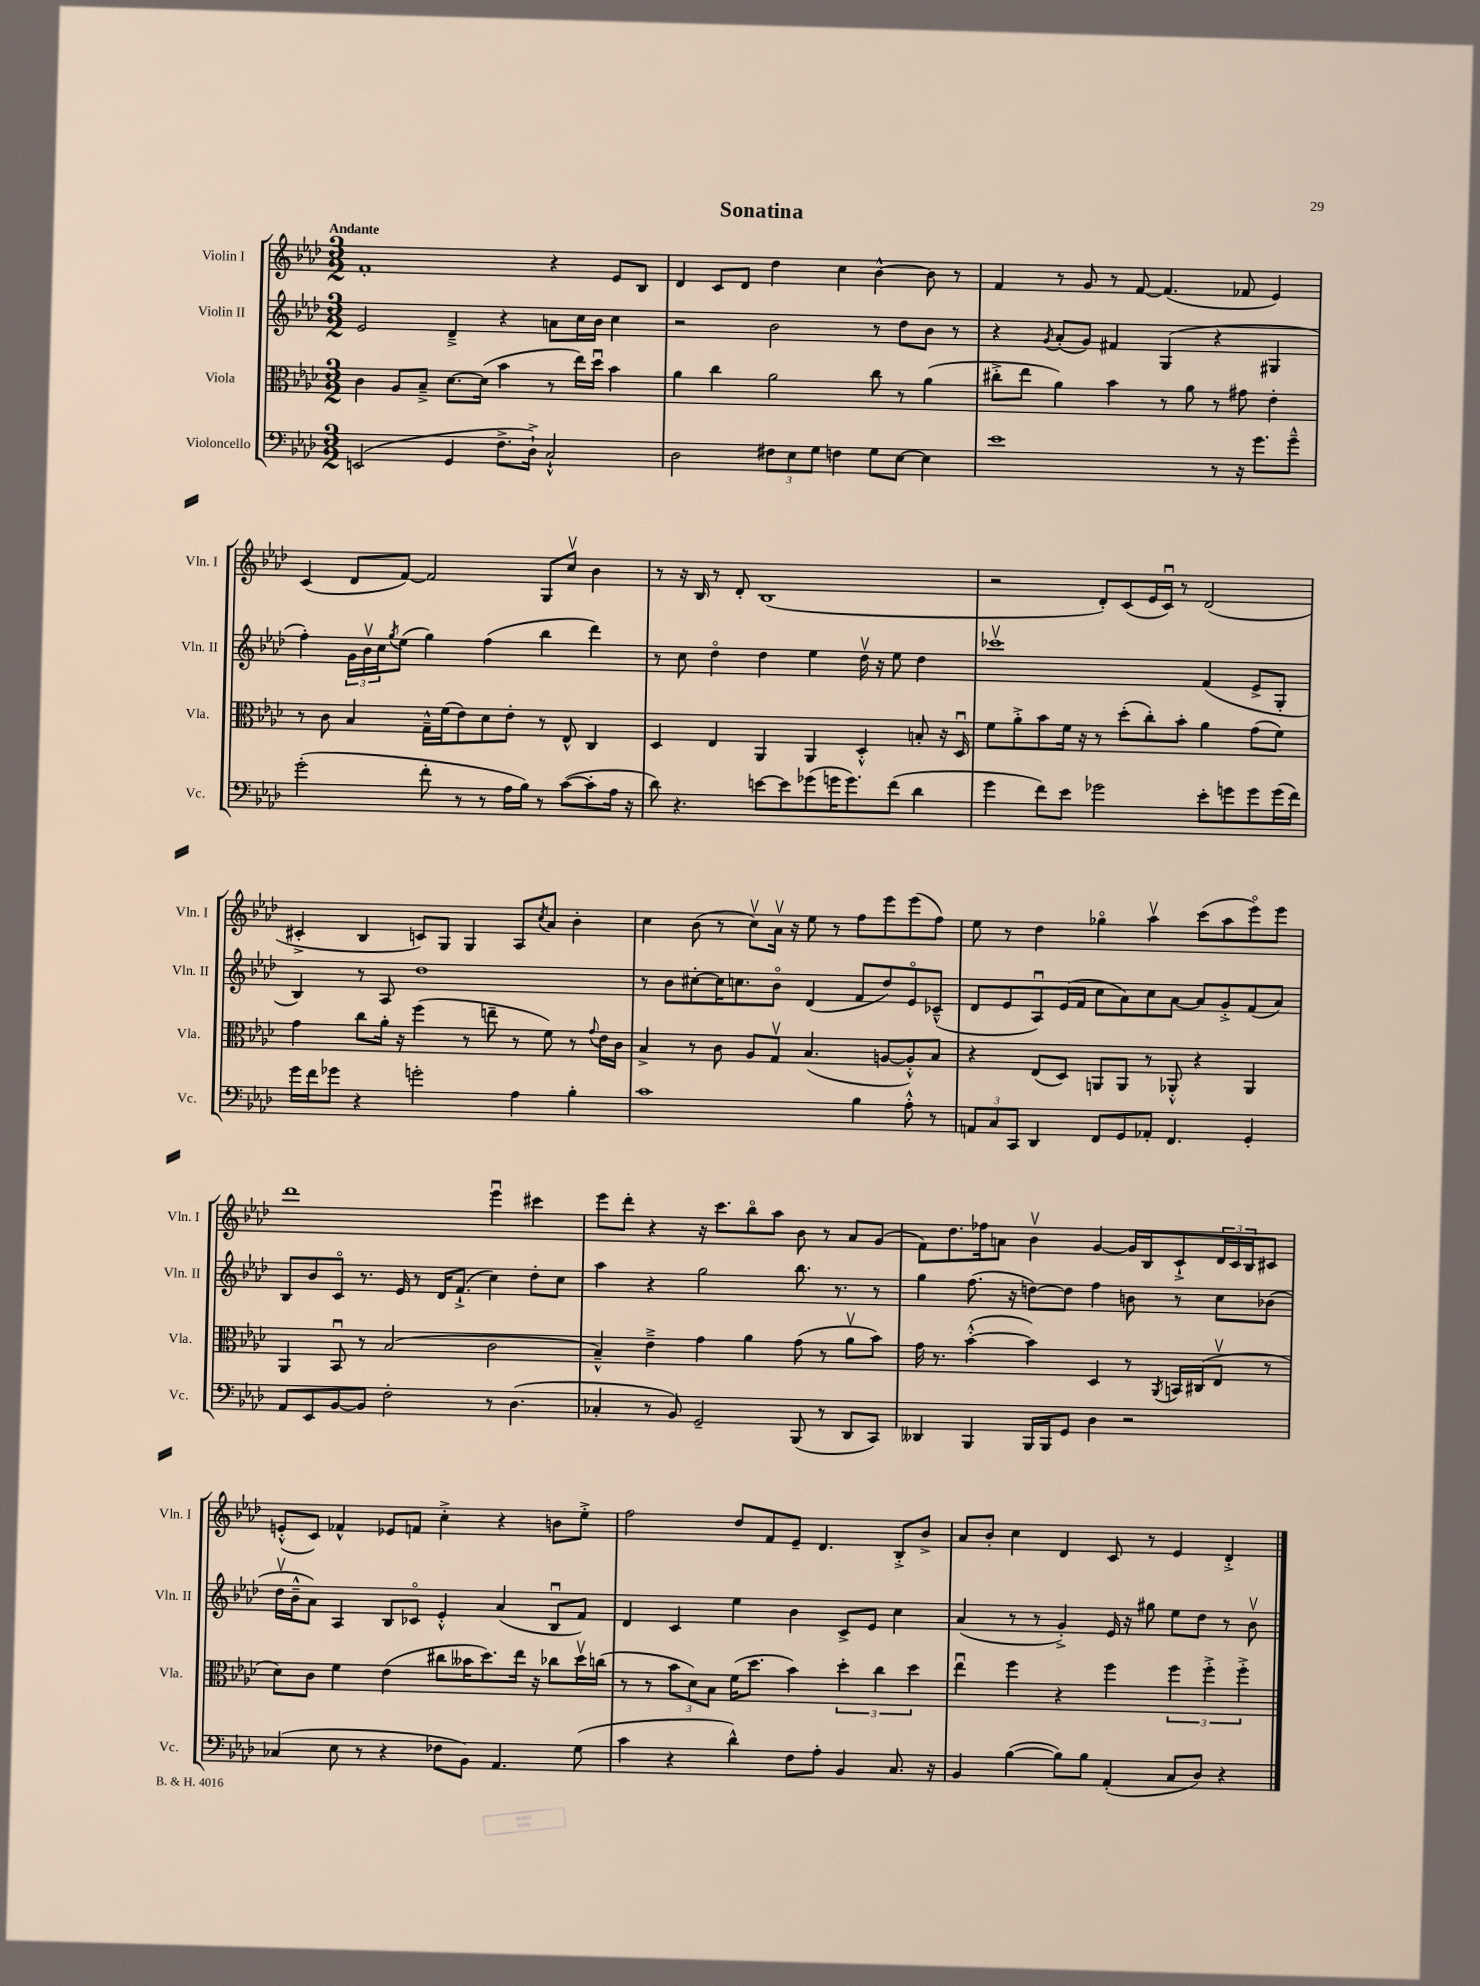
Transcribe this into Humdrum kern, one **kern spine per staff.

**kern	**kern	**kern	**kern
*staff4	*staff3	*staff2	*staff1
*clefF4	*clefC3	*clefG2	*clefG2
*k[b-e-a-d-]	*k[b-e-a-d-]	*k[b-e-a-d-]	*k[b-e-a-d-]
*M3/2	*M3/2	*M3/2	*M3/2
(2EE	4c	2e-	1f'
.	8A-	.	.
.	8B-~^	.	.
4GG	[8.d-	4d-~^	.
.	(16d-]	.	.
8.F^	4b-	4r	.
16D-`^)	.	.	.
2C`^^	8r	8a	4r
.	16ee-)	16cc	.
.	16dd-u	16b-	.
.	4b-	4cc	8e-
.	.	.	8B-
=	=	=	=
2D-	4a-	2r	4d-
.	4cc	.	8c
.	.	.	8d-
12F#	2a-	2b-	4dd-
12E-	.	.	.
12G	.	.	.
4F	.	.	4cc
8G	8cc	8r	[4b-^^
[8E-	8r	8dd-	.
4E-]	(4a-	8b-	8b-]
.	.	8r	8r
=	=	=	=
1e-	8cc#'^	4r	4f
.	8ee-	.	.
.	.	8qg	.
.	4a-)	(8a-'	8r
.	.	8g)	8g
.	4b-	4f#	8r
.	.	.	[8f
.	8r	(4G	(4.f]
.	8a-	.	.
8r	8r	4r	.
16r	8g#	.	8f-
8.g	.	.	.
.	4e-'	4G#	4e-)
8g~^^	.	.	.
=	=	=	=
(2g'	8r	4ff')	(4c
.	8c	.	.
.	4B-	24g	8d-
.	.	24b-v	.
.	.	24cc	.
.	.	8qgg	.
.	.	(8ee-	[8f)
8f'	16G~^^	4gg)	2f]
.	(16f	.	.
8r	8e-)	.	.
8r	8d-	(4ff	.
16A-	8e-'	.	.
16B-)	.	.	.
8r	8r	4bb-	8G
([8c	8E-^^	.	8ccv
8c']	4C	4ddd-)	4b-
16A-	.	.	.
16r	.	.	.
=	=	=	=
8d-)	4D-	8r	8r
4.r	.	8cc	16r
.	.	.	16B-
.	4E-	4dd-o	8r
.	.	.	8d-'
[8e	4AA-	4dd-	(1B-
8e]	.	.	.
(8g-	4AA-	4ee-	.
16g	.	.	.
8.g)	.	.	.
.	4D-'^^	16dd-v	.
.	.	16r	.
(8f	.	8ee-	.
4d-	8B'	4dd-	.
.	16r	.	.
.	16D-u	.	.
=	=	=	=
4g	8f	1ccc-v	2r
.	8a-'^	.	.
8f)	8b-	.	.
8e-	16f	.	.
.	16r	.	.
2g-	8r	.	8d-')
.	(8dd-'	.	(8c
.	8cc')	.	16e-
.	.	.	16cu)
.	8b-'	.	8r
8e-'	4a-	(4f	(2d-
8g	.	.	.
8g	(8g	8e-^	.
(16g	8f)	8G'	.
16f)	.	.	.
=	=	=	=
16g	4g	4B-)	4c#'^
16f	.	.	.
8g-	.	.	.
4r	8cc	8r	4B-
.	16a-'	8A-	.
.	16r	.	.
2g'	(4ff	1dd-	8c)
.	.	.	8G
.	8r	.	4G
.	8ee~	.	.
4A-	8r	.	8A-
.	.	.	8qcc
.	8f)	.	8a-
4B-'	8r	.	4b-'
.	8qqg	.	.
.	16e-	.	.
.	16c	.	.
=	=	=	=
1c	4B-^	8r	4cc
.	.	8b-	.
.	8r	[8cc#'	(8b-
.	8c	16cc#]	8r
.	.	8.cc	.
.	8A-	.	8ccv)
.	8Gv	8b-o	16a-v
.	.	.	16r
.	(4.B-	(4d-	8ee-
.	.	.	8r
4B-	.	8f	8ff
.	[8A	8dd-)	8eee-
8A-'^^	8A'^^])	8e-o	(8eee-
8r	8B-	(8c-~^^	8ff)
=	=	=	=
12AA	4r	8d-	8ee-
12C	.	.	.
.	.	8e-	8r
12CC	.	.	.
4DD-	(8E-	8A-u)	4dd-
.	8D-)	(16e-	.
.	.	16f	.
8FF	8AA	8cc	4gg-o
8GG	8AA	8a-)	.
8AA-'	8r	8cc	4aa-v
4.FF	8AA-'^^	[8a-	.
.	4r	8a-]	(8ccc
.	.	8g'^	8aa-
4GG'	4AA-	(8f	8eee-o)
.	.	8a-)	8eee-
=	=	=	=
8AA-	4AA-	8B-	1ddd-
8EE-	.	8b-	.
[8BB-	8BB-u	8co	.
8BB-]	8r	8.r	.
2F'	(2B-	.	.
.	.	16e-	.
.	.	8r	.
.	.	16d-	.
.	.	(8.f`^	.
8r	2c	4cc)	4eee-u
(4.D-	.	.	.
.	.	8dd-'	4ccc#
.	.	8cc	.
=	=	=	=
4C-'	4B-~^^)	4aa-	8eee-
.	.	.	8ddd-'
8r	4e-~^	4r	4r
8BB-)	.	.	.
2GG~	4g	2gg	16r
.	.	.	8.ccc
.	4a-	.	8bb-o
.	.	.	8aa-
(8BBB-	(8g	8.bb-	8b-
8r	8r	.	8r
.	.	8.r	.
8DD-	8a-v	.	8a-
8CC)	8b-)	8r	(8g
=	=	=	=
4DD--	16g	4gg	8f)
.	8.r	.	.
.	.	.	8.dd-
4BBB-	([4b-'^^	(8.ff	.
.	.	.	16ff-
.	.	.	8a
.	.	16r	.
16BBB-	4b-])	[8dd)	4b-v
16BBB-	.	.	.
8GG	.	8dd]	.
4D-	4D-	4ff	[4g
2r	8r	8b	16g]
.	.	.	16B-
.	8qAA-	.	.
.	16BB	8r	8c`^
.	(16C#	.	.
.	8E-v	8cc	24d-
.	.	.	24c
.	.	.	24B-
.	8r	(8b-	8c#
=	=	=	=
(4C-	8d-)	16dd-v	(8e'^^
.	.	16b-~^^	.
.	8c	8a-)	8c)
8E-	4f	4A-	4f-^^
8r	.	.	.
4r	(4e-	8B-	8e-
.	.	8c-o	8f
8F-	8cc#	4e-'^^	4cc'^
8BB-)	16b--	.	.
.	8.dd-)	.	.
4.AA-	.	(4a-	4r
.	16ee-	.	.
.	16r	.	.
.	8cc-	8B-u	8b
(8G	16dd-v	8f)	8ee-'^
.	(16cc	.	.
=	=	=	=
4c	8r	4d-	2ff
.	8r	.	.
4r	12b-	4c	.
.	12d-)	.	.
.	12B-	.	.
4d-^^)	(16f	4ee-	8dd-
.	8.dd-	.	.
.	.	.	8f
8F	4b-)	4b-	8e-~
8A-'	.	.	4.d-
4BB-	6dd-'	8c^	.
.	.	8e-	.
.	6cc	.	.
8.C	.	4cc	8B-'^
.	6dd-	.	.
.	.	.	8b-^
16r	.	.	.
=	=	=	=
4BB-	4ee-u	(4a-	8a-
.	.	.	8b-'
([4B-	4ff	8r	4cc
.	.	8r	.
8B-])	4r	4g'^)	4d-
8B-	.	.	.
(4AA-'	4ff	16e-	8c
.	.	16r	.
.	.	8gg#	8r
8C	6ff	8ee-	4e-
8D-)	.	8dd-	.
.	6ff'^	.	.
4r	.	8r	4d-'^
.	6ff'^	.	.
.	.	8b-v	.
==	==	==	==
*-	*-	*-	*-
